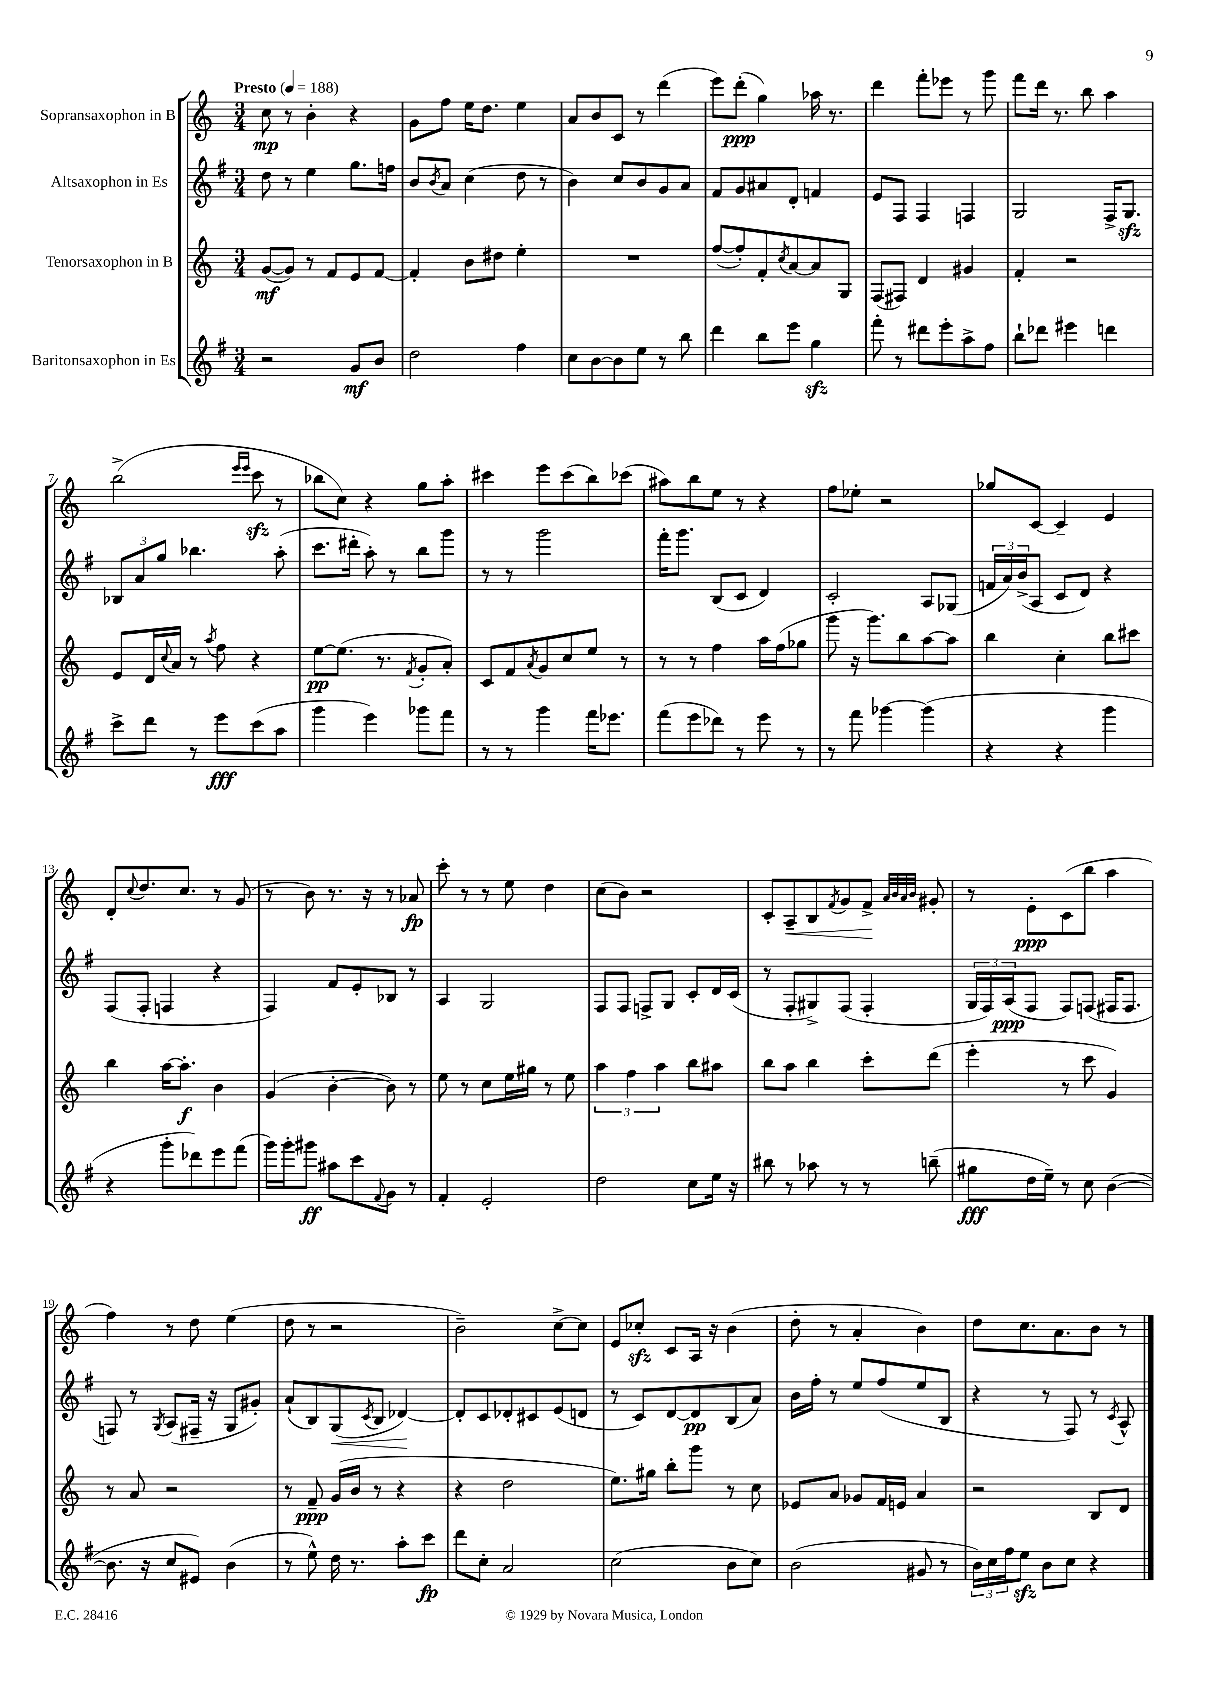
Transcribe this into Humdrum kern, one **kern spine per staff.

**kern	**kern	**kern	**kern
*staff4	*staff3	*staff2	*staff1
*clefG2	*clefG2	*clefG2	*clefG2
*k[f#]	*k[]	*k[f#]	*k[]
*M3/4	*M3/4	*M3/4	*M3/4
*MM188	*MM188	*MM188	*MM188
2r	([8g/L	8dd\	8cc\
.	8g/]J)	8r	8r
.	8r	4ee\	4b'\
.	8f/L	.	.
8g/L	8e/	8.gg\L	4r
8b/J	[8f/J	.	.
.	.	16ff\Jk	.
=	=	=	=
2dd\	4f'/]	8b/L	8g\L
.	.	8qb/	.
.	.	8a/J	8ff\J
.	8b\L	(4cc\	16ee\LK
.	.	.	8.dd\J
.	8dd#\J	.	.
4ff#\	4ee'\	8dd\	4ee\
.	.	8r	.
=	=	=	=
8cc\L	2.r	4b\)	8a/L
[8b\	.	.	8b/
8b\]	.	8cc/L	8c/J
8ee\J	.	8b/	8r
8r	.	8g/	(4ddd\
8bb\	.	8a/J	.
=	=	=	=
4ddd\	([8ff/L	8f#/L	8eee\L)
.	8ff'/])	8g/	(8ddd'\J
8bb\L	8f'/	8a#/	4gg\)
.	8qcc/	.	.
8eee\J	[8a/	8d'/J	.
4gg\	8a/]	4f/	16aa-\
.	.	.	8.r
.	8G/J	.	.
=	=	=	=
8fff#'\	(8F/L	8e/L	4ddd\
8r	8F#/J)	8F#/J	.
8ddd#\L	4d/	4F#/	8fff'\L
8eee'\	.	.	8eee-\J
8aa^\	4g#/	4F/	8r
8ff#\J	.	.	8ggg\
=	=	=	=
8bb`\L	4f'/	2G/	8fff\L
8ddd-\J	.	.	16ddd\Jk
.	.	.	8.r
4eee#\	2r	.	.
.	.	.	8bb\
4ddd\	.	16F#^/LK	4aa\
.	.	8.G/J	.
=	=	=	=
8ccc^\L	8e/L	12B-/L	(2bb^\
.	.	12a/	.
8ddd\J	16d/L	.	.
.	.	12gg/J	.
.	8qqcc/	.	.
.	16a/JJ	.	.
8r	8r	4.bb-\	.
.	8qaa/	.	.
8eee\L	8ff\	.	.
.	.	.	16qqeee/LL
.	.	.	16qqeee/JJ
(8ccc\	4r	.	8ccc\
8aa\J	.	(8aa'\	8r
=	=	=	=
4ggg\	[8ee\L	8.ccc\L	8bb-\L
.	(8.ee\]J	.	8cc\J)
.	.	16ddd#'\Jk	.
4eee\)	.	8aa'\)	4r
.	8.r	.	.
.	.	8r	.
.	8qf/	.	.
8ggg-\L	8g'/L	8bb\L	8gg\L
8fff#\J	8a'/J)	8ggg\J	8aa'\J
=	=	=	=
8r	8c/L	8r	4ccc#\
8r	8f/	8r	.
.	8qa/	.	.
4ggg\	8g/	2ggg\	8eee\L
.	8cc/	.	(8ccc#\
16fff#\LK	8ee/J	.	8bb\)
8.eee-\J	.	.	.
.	8r	.	(8ccc-\J
=	=	=	=
(8fff#\L	8r	16fff#'\LK	8aa#\L)
.	.	8.ggg\J	.
8eee\	8r	.	8bb\
8ddd-\J)	4ff\	(8B/L	8ee\J
8r	.	8c/J	8r
8eee\	16aa\LL	4d/)	4r
.	(16ff\J	.	.
8r	8gg-\J	.	.
=	=	=	=
8r	8ggg\	2c'/	8ff\L
8fff#\	16r	.	8ee-'\J
.	8.ggg\L)	.	.
[4ggg-\	.	.	2r
.	8bb\	.	.
(4ggg-\]	[8aa\	8A/L	.
.	8aa\]J	(8G-/J	.
=	=	=	=
4r	4bb\	24f/LL	8gg-/L
.	.	24a/)	.
.	.	(24b^/J	.
.	.	8A/J	[8c/J
4r	4cc'\	8c/L	4c~/]
.	.	8d/J)	.
4ggg\	8bb\L	4r	4e/
.	8ccc#\J	.	.
=	=	=	=
4r	4bb\	(8F#/L	8d'/L
.	.	.	8qqcc/
.	.	8F#'/J	8.dd/
8ggg'\L	[16aa\LK	4F/	.
.	8.aa'\]J	.	8.cc/J
8ddd-\)	.	.	.
8eee\	4b\	4r	8r
(8fff#\J	.	.	(8g/
=	=	=	=
16ggg\LL)	(4g/	4F#/)	8r
16ggg'\J	.	.	.
8ggg#\J	.	.	8b\)
8aa#\L	[4b'\	8f#/L	8.r
8ccc\	.	8e'/	.
.	.	.	16r
8qqf#/	.	.	.
8g\J	8b\])	8B-/J	8r
8r	8r	8r	8a-/
=	=	=	=
4f#'/	8ee\	4A/	8ccc'\
.	8r	.	8r
2e'/	8cc\L	2G/	8r
.	16ee\L	.	8ee\
.	16gg#\JJ	.	.
.	8r	.	4dd\
.	8ee\	.	.
=	=	=	=
2dd\	6aa\	8F#/L	(8cc\L
.	.	8F#/J	8b\J)
.	6ff\	.	.
.	.	8F^/L	2r
.	6aa\	.	.
.	.	8G/J	.
8cc\L	8bb\L	8c'/L	.
16ee\Jk	8aa#\J	16d/L	.
16r	.	(16c/JJ	.
=	=	=	=
8bb#\	8bb\L	8r	8c'/L
8r	8aa\J	8F#'/L	8A~/
8aa-\	4bb\	8G#^/)	8B/
.	.	.	8qf/
8r	.	(8F#/J	8g/
8r	8ccc'\L	4F#'/	8f^/J
.	.	.	32qqa/LLL
.	.	.	32qqb/
.	.	.	32qqa/
.	.	.	32qqb/JJJ
(8bb~\	(8ddd\J	.	8g#'/
=	=	=	=
8gg#\L	4eee'\	24G/LL	8r
.	.	24F#/)	.
.	.	(24A/J	.
16dd\L	.	8F#/J	8e'\L
16ee~\JJ)	.	.	.
8r	8r	8F#/L)	(8c\
8cc\	8ccc\	(8F/J	8bb\J
([4b\	4g/)	16F#/LK	4aa\
.	.	8.F#/J	.
=	=	=	=
8.b\]	8r	8F/)	4ff\)
.	8a/	8r	.
16r	.	.	.
.	.	8qG/	.
8cc/L	2r	(8A/L	8r
8e#/J)	.	16F#~/Jk	8dd\
.	.	16r	.
(4b\	.	8G/L	(4ee\
.	.	8g#'/J)	.
=	=	=	=
8r	8r	(8a`/L	8dd\
8ee^^\)	8f~/	8B/)	8r
16dd\	(16g/LL	(8G/	2r
8.r	16b/JJ	.	.
.	.	8qc/	.
.	8r	8B/J	.
8aa'\L	4r	[4d-/)	.
8ccc\J	.	.	.
=	=	=	=
8ddd\L	4r	8d-'/]L	2b~\)
8cc'\J	.	8c/	.
2a/	2dd\	8d-'/	.
.	.	8c#/	.
.	.	(8e/	[8cc^\L
.	.	8d/J	8cc\]J
=	=	=	=
(2cc\	8.ee\L)	8r	8e/L
.	.	8c/L)	8cc-'/J
.	16gg#\Jk	.	.
.	8bb'\L	[8d/	8c/L
.	8ggg\J	8d/]	16A/Jk
.	.	.	16r
8b\L	8r	(8B/	(4b\
8cc\J)	8cc\	8a/J)	.
=	=	=	=
(2b\	8e-/L	16b\LL	8dd'\
.	.	16ff#'\JJ	.
.	8a/J	8r	8r
.	8g-/L	8ee/L	4a'/
.	16f/L	(8ff#/	.
.	16e/JJ	.	.
8g#/	4a/	8ee/	4b\)
8r	.	8B/J	.
=	=	=	=
24b\LL)	2r	4r	8dd\L
24cc\	.	.	.
24ff#\J	.	.	.
8ee\J	.	.	8.cc\
8b\L	.	8r	.
.	.	.	8.a\
8cc\J	.	8F#/)	.
4r	8B/L	8r	8b\J
.	.	8qc/	.
.	8d/J	8A^^/	8r
==	==	==	==
*-	*-	*-	*-
